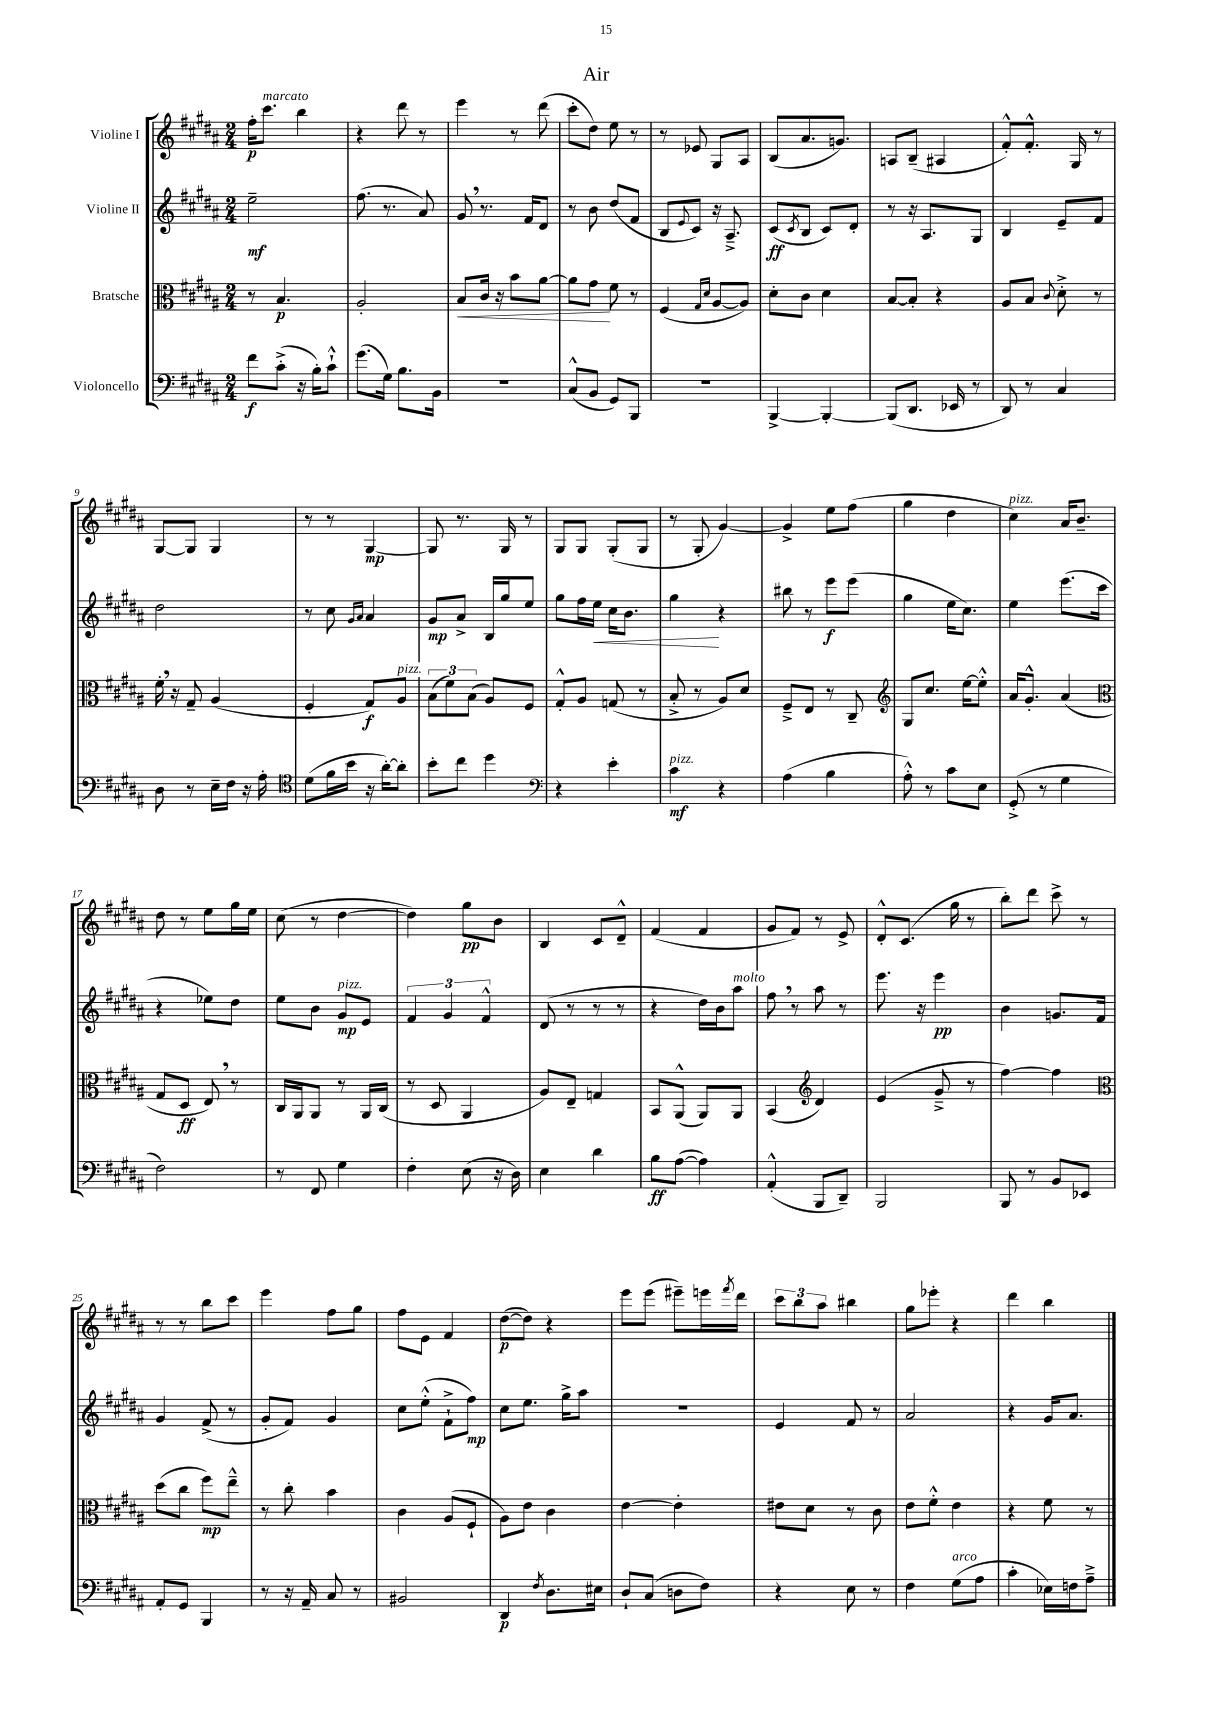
\header { title = "Air" }
<<
\new StaffGroup <<
\new Staff = "s0" \with { instrumentName = "Violine I" } {
    \clef treble \key b \major \numericTimeSignature \time 2/4
    fis''16-.\p cis'''8.^\markup { \italic "marcato" } b''4 |
    r4 dis'''8 r8 |
    e'''4 r8 dis'''8( |
    cis'''8-. dis''8) e''8 r8 |
    r8 ees'8 gis8 ais8 |
    b8( ais'8. g'8.) |
    a8 b8--( ais4 |
    fis'8-.-^) fis'8.-.-^ gis16 r8 |
    gis8~ gis8 gis4 |
    r8 r8 gis4~\mp |
    gis8 r8. gis16 r8 |
    gis8 gis8 gis8-.( gis8 |
    r8 gis8-. gis'4~) |
    gis'4-> e''8 fis''8( |
    gis''4 dis''4 |
    cis''4^\markup { \italic "pizz." }) ais'16 b'8.-- |
    dis''8 r8 e''8 gis''16 e''16 |
    cis''8( r8 dis''4~ |
    dis''4) gis''8\pp b'8 |
    b4 cis'8 dis'8---^ |
    fis'4( fis'4 |
    gis'8 fis'8) r8 e'8-> |
    dis'8-.-^ cis'8.( gis''16 r8 |
    b''8-.) dis'''8 cis'''8-> r8 |
    r8 r8 b''8 cis'''8 |
    e'''4 fis''8 gis''8 |
    fis''8 e'8 fis'4 |
    dis''8~\p( dis''8) r4 |
    e'''8 e'''8( eis'''8--) e'''16 \acciaccatura { fis'''8 } dis'''16 |
    \tuplet 3/2 { cis'''8 b''8 ais''8 } bis''4 |
    gis''8 ees'''8-. r4 |
    dis'''4 b''4 \bar "|." |
}
\new Staff = "s1" \with { instrumentName = "Violine II" } {
    \clef treble \key b \major \numericTimeSignature \time 2/4
    e''2--\mf |
    fis''8.( r8. ais'8) |
    gis'8 \breathe r8. fis'16 dis'8 |
    r8 b'8 dis''8( fis'8 |
    b8 \appoggiatura { e'8 } cis'8) r16 ais8.---> |
    cis'8\ff( \acciaccatura { cis'8 } b8 cis'8) dis'8-. |
    r8 r16 ais8. gis8 |
    b4 e'8-- fis'8 |
    dis''2 |
    r8 cis''8 \grace { gis'16 ais'16 } ais'4 |
    gis'8\mp ais'8-> b16 gis''16 e''8 |
    gis''8 fis''16 e''16\< cis''16 b'8. |
    gis''4\! r4 |
    bis''8 r8 e'''8\f e'''8( |
    gis''4 e''16 cis''8.) |
    e''4 e'''8.( cis'''16 |
    r4 ees''8) dis''8 |
    e''8 b'8 gis'8\mp^\markup { \italic "pizz." } e'8 |
    \tuplet 3/2 { fis'4 gis'4 fis'4-^ } |
    dis'8( r8 r8 r8 |
    r4 dis''16) b'16 ais''8^\markup { \italic "molto" } |
    fis''8 \breathe r8 ais''8 r8 |
    e'''8. r16 e'''4\pp |
    b'4 g'8. fis'16 |
    gis'4 fis'8->( r8 |
    gis'8-. fis'8) gis'4 |
    cis''8 e''8-.-^( fis'8-!-> fis''8\mp) |
    cis''8 e''8. gis''16-> ais''8 |
    r2 |
    e'4 fis'8 r8 |
    ais'2 |
    r4 gis'16 ais'8. \bar "|." |
}
\new Staff = "s2" \with { instrumentName = "Bratsche" } {
    \clef alto \key b \major \numericTimeSignature \time 2/4
    r8 b4.\p |
    ais2-. |
    b8\< cis'16 r16 b'8 ais'8~ |
    ais'8 gis'8\! fis'8 r8 |
    fis4( \grace { gis16 dis'16 } ais8~ ais8) |
    dis'8-. cis'8 dis'4 |
    b8~ b8-. r4 |
    ais8 b8 \appoggiatura { cis'8 } dis'8-.-> r8 |
    fis'16-. \breathe r16 gis8-- ais4( |
    fis4-. gis8\f) ais8^\markup { \italic "pizz." } |
    \tuplet 3/2 { b8( fis'8) b8( } ais8) fis8 |
    gis8-.-^ ais8 g8( r8 |
    b8-.-> r8 ais8) dis'8 |
    fis8---> e8 r8 cis8-- |
    \clef treble gis8 cis''8. e''16~ e''8-.-^ |
    ais'16 gis'8.-.-^ ais'4( |
    \clef alto gis8 dis8\ff e8) \breathe r8 |
    cis16 ais,16 ais,8 r8 ais,16 cis16( |
    r8 dis8 ais,4 |
    ais8) e8-- g4 |
    b,8 ais,8-^( ais,8) ais,8 |
    b,4( \clef treble dis'4) |
    e'4( gis'8---> r8 |
    fis''4~) fis''4 |
    \clef alto dis''8( cis''8 fis''8\mp) e''8---^ |
    r8 cis''8-. b'4 |
    cis'4 ais8( fis8-! |
    ais8) e'8 cis'4 |
    e'4~ e'4-. |
    eis'8 dis'8 r8 cis'8 |
    e'8 fis'8-.-^ e'4 |
    r4 fis'8 r8 \bar "|." |
}
\new Staff = "s3" \with { instrumentName = "Violoncello" } {
    \clef bass \key b \major \numericTimeSignature \time 2/4
    fis'8\f cis'8-.->( r16 b16-.) cis'8-!-^ |
    gis'8.( gis16) b8. b,16 |
    R2 |
    cis8-^( b,8 gis,8) b,,8 |
    R2 |
    b,,4~-> b,,4~-. |
    b,,8( dis,8. ees,16 r8 |
    dis,8) r8 cis4 |
    dis8 r8 e16-- fis16 r16 ais16-. |
    \clef tenor dis'8( fis'16 b'16 r16 ais'16~-.) ais'8-. |
    b'8-. cis''8 dis''4 |
    \clef bass r4 e'4-. |
    cis'4\mf^\markup { \italic "pizz." } r4 |
    ais4( b4 |
    ais8-.-^) r8 cis'8 e8 |
    gis,8-.->( r8 gis4 |
    fis2) |
    r8 fis,8 gis4 |
    fis4-. e8( r16 dis16) |
    e4 dis'4 |
    b8\ff ais8~( ais4) |
    ais,4-.-^( b,,8 dis,8--) |
    b,,2 |
    b,,8 r8 b,8 ees,8 |
    ais,8-. gis,8 b,,4 |
    r8 r16 ais,16-- cis8 r8 |
    bis,2 |
    dis,4\p \acciaccatura { fis8 } dis8. eis16 |
    dis8-! cis8( d8 fis8) |
    r4 e8 r8 |
    fis4 gis8^\markup { \italic "arco" }( ais8 |
    cis'4-. ees16) f16 ais8---> \bar "|." |
}
>>
>>
